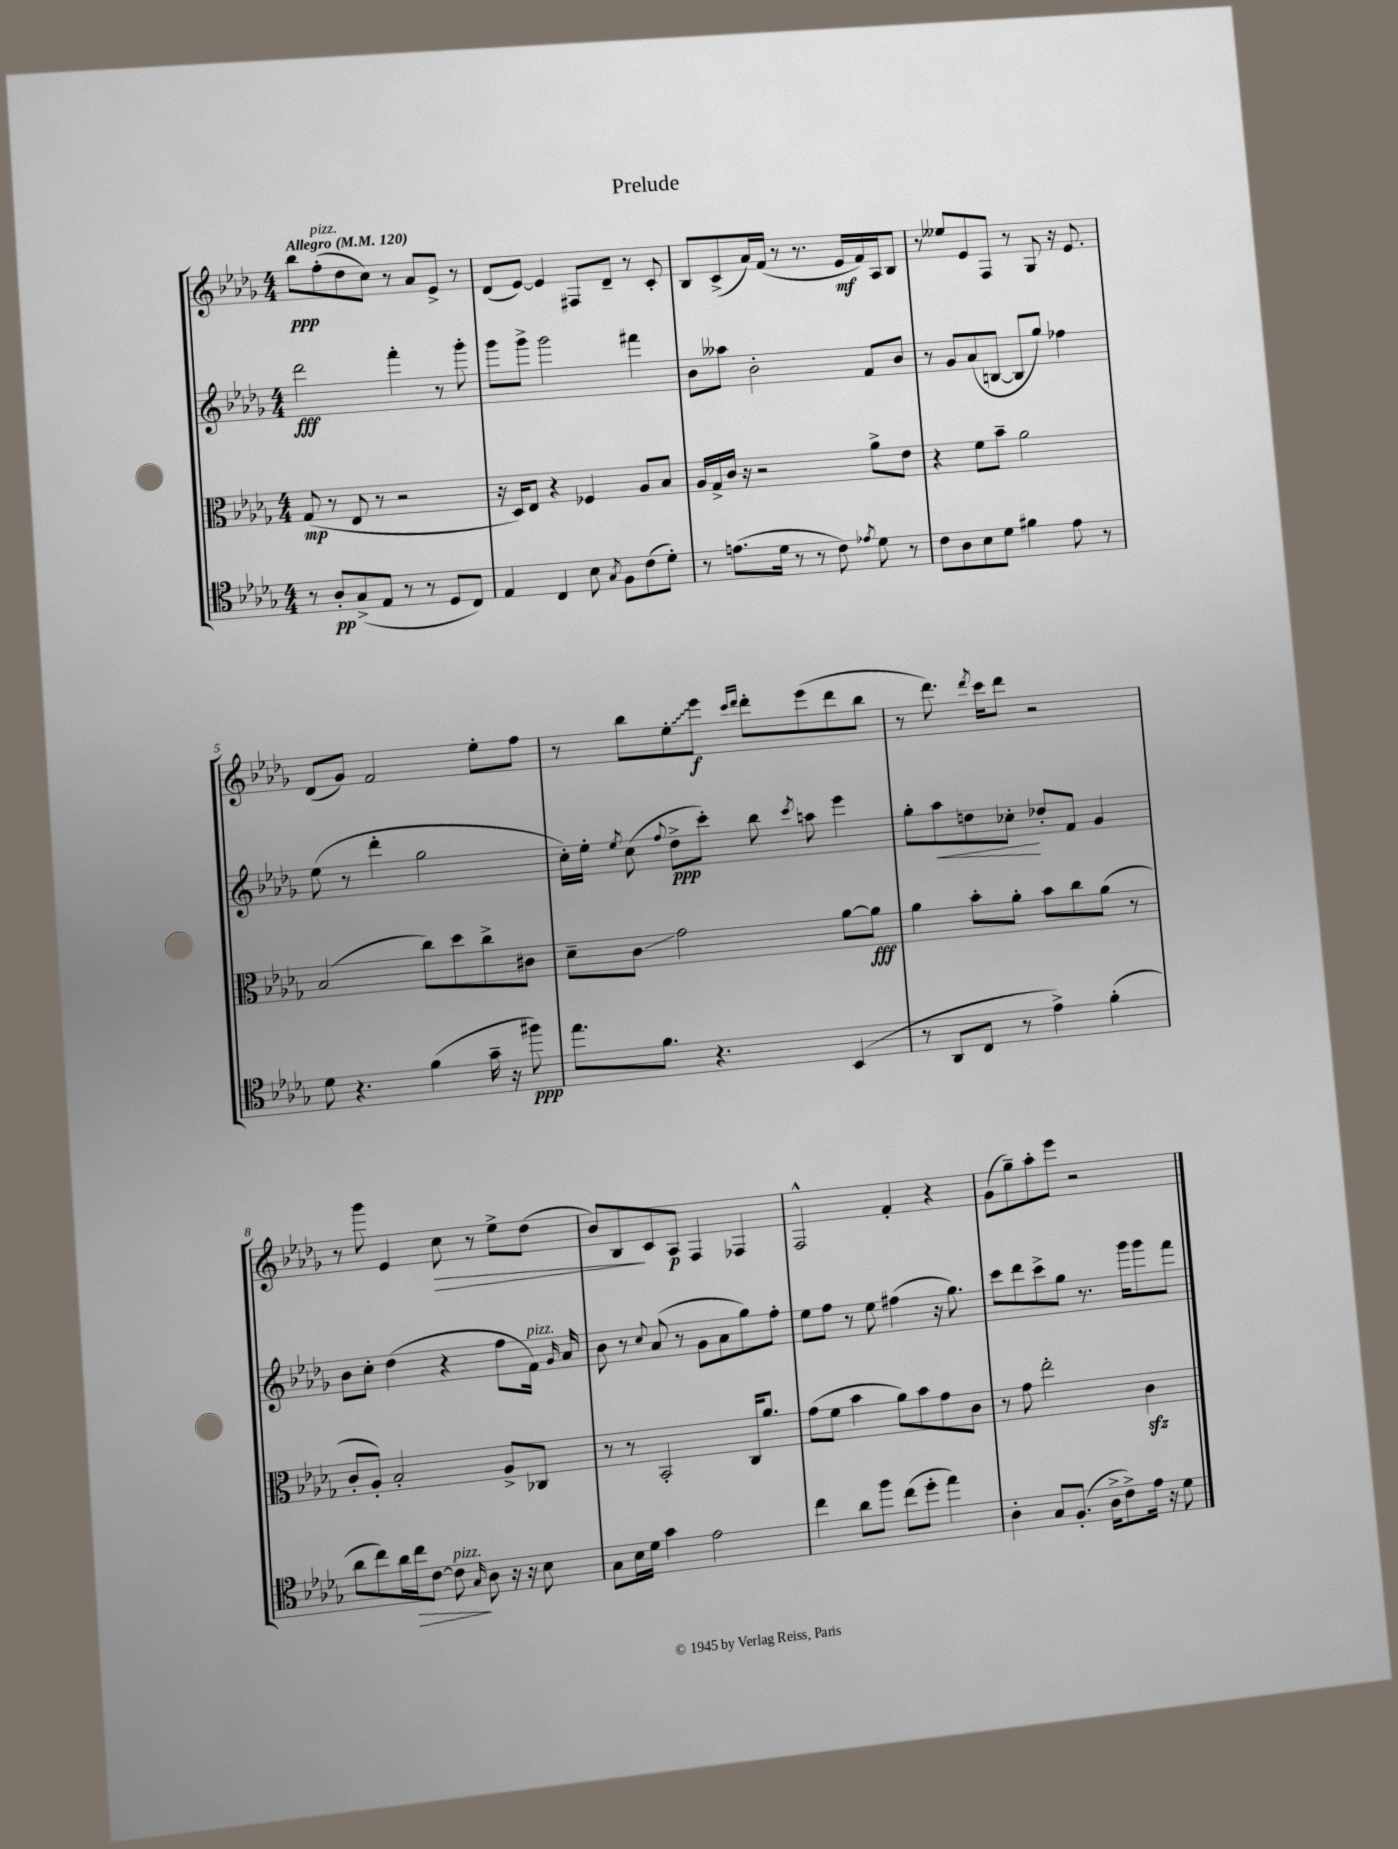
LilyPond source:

\header { title = "Prelude" }
<<
\new StaffGroup <<
\new Staff = "s0" {
    \clef treble \key des \major \numericTimeSignature \time 4/4 \tempo "Allegro" 4 = 120
    \autoBeamOff bes''8[\ppp f''8-.^\markup { \italic "pizz." }( des''8 c''8]) r8 aes'8[ ees'8]-> r8 |
    des'8[( ees'8]~) ees'4 fis8[ des'8]-- r8 c'8-. |
    bes8[ c'8->( aes'16) f'16]( r8 r8. ees'16[\mf f'16) aes16 bes8] |
    r8 eeses''8[ ees'8 f8] r8 ges8 r16 ees'8. |
    des'8[( ges'8]) f'2 ees''8[-. f''8] |
    r8 bes''8[ \once \override Glissando.style = #'zigzag ees''8-.\glissando ees'''8]\f \grace { c'''16[ des'''16] } des'''8[-. ees'''8( des'''8 bes''8] |
    r8 des'''8.) \acciaccatura { des'''8 } c'''16[ des'''8] r2 |
    r8 ges'''8 ees'4 c''8\> r8 ees''8[-> des''8]( |
    bes'8[) bes8\! c'8 aes8]\p f4 fes4 |
    f2-^ f'4-. r4 |
    ges'8[( ges''8--) aes''8-. ees'''8] r2 \bar "|." |
}
\new Staff = "s1" {
    \clef treble \key des \major \numericTimeSignature \time 4/4
    \autoBeamOff des'''2\fff f'''4-. r8 ges'''8-. |
    ges'''8[ ges'''8]-> ges'''2 fis'''4 |
    bes'8[ aeses''8] bes'2-. f'8[ bes'8] |
    r8 ges'8[ aes'8( b8]~ b8[ ges''8]) fes''4 |
    ees''8( r8 des'''4-. ges''2 |
    c''16[-.) ees''16]-. \acciaccatura { ees''8 } c''8( \appoggiatura { f''8 } des''8[->\ppp c'''8]-.) bes''8 \acciaccatura { c'''8 } a''8 ees'''4 |
    ges''8[-. aes''8\< d''8 ces''8]-.\! des''8[-. f'8] ges'4 |
    bes'8[ c''8]-. des''4( r4 f''8[ f'16]^\markup { \italic "pizz." }) \grace { ges'16 } aes'16 |
    bes'8 r8 \appoggiatura { c''8 } aes'8( r8 ges'8[ aes'8 ges''8) f''8]-. |
    ees''8[ f''8] r8 ees''8 fis''4( r16 ges''8.) |
    c'''8[ des'''8 c'''8-> ges''8] r8. ges'''16[ ges'''8 f'''8] \bar "|." |
}
\new Staff = "s2" {
    \clef alto \key des \major \numericTimeSignature \time 4/4
    \autoBeamOff ges8\mp( r8 ees8 r8 r2 |
    r16 des16[) ees8] r4 fes4 aes8[ bes8] |
    aes16[ ges16-> c'16] r16 r2 aes'8[-> ees'8] |
    r4 f'8[ bes'8]-- aes'2 |
    bes2( c''8[) des''8 c''8-> cis'8] |
    des'8[-- c'8]\glissando ges'2 aes'8[~ aes'8]\fff |
    aes'4 bes'8[-. aes'8]-. bes'8[ c''8 aes'8]( r8 |
    c'8[-. aes8]-.) bes2-. aes8[-> ces8] |
    r8 r8 bes,2-. c16[ aes'8.] |
    ges'8[( f'8] bes'4 aes'8[) bes'8 ges'8 c'8] |
    r8 ges'8 ees''2-. c'4\sfz \bar "|." |
}
\new Staff = "s3" {
    \clef tenor \key des \major \numericTimeSignature \time 4/4
    \autoBeamOff r8 aes8[-.\pp ges8->( ees8] r8 r8 des8[ c8]) |
    ees4 c4 bes8 \acciaccatura { ges8 } f8[ c'8( des'8]-.) |
    r8 e'8.[( des'16] r8 r8 c'8) \acciaccatura { ees'8 } des'8 r8 |
    c'8[ aes8 bes8 des'8] fis'4 ees'8 r8 |
    des'8 r4. f'4( ges'16-- r16 fis''8\ppp) |
    ees''8.[ f'8.] r4. bes,4( |
    r8 aes,8[ c8] r8 ees'4->) f'4-.( |
    aes'8[ c''8) aes'16 c''16\> c'8]~ c'8\!^\markup { \italic "pizz." } \grace { ges16 } aes8 r16 r16 bes8 |
    ges8[ bes16 des'16] ges'4 ees'2 |
    c''4 aes'8[ f''8] c''8[( des''8]-. ees''4) |
    aes4-. ges8[ f8.]-.( aes16[-> c'8->) ees'16] r16 des'8 \bar "|." |
}
>>
>>
